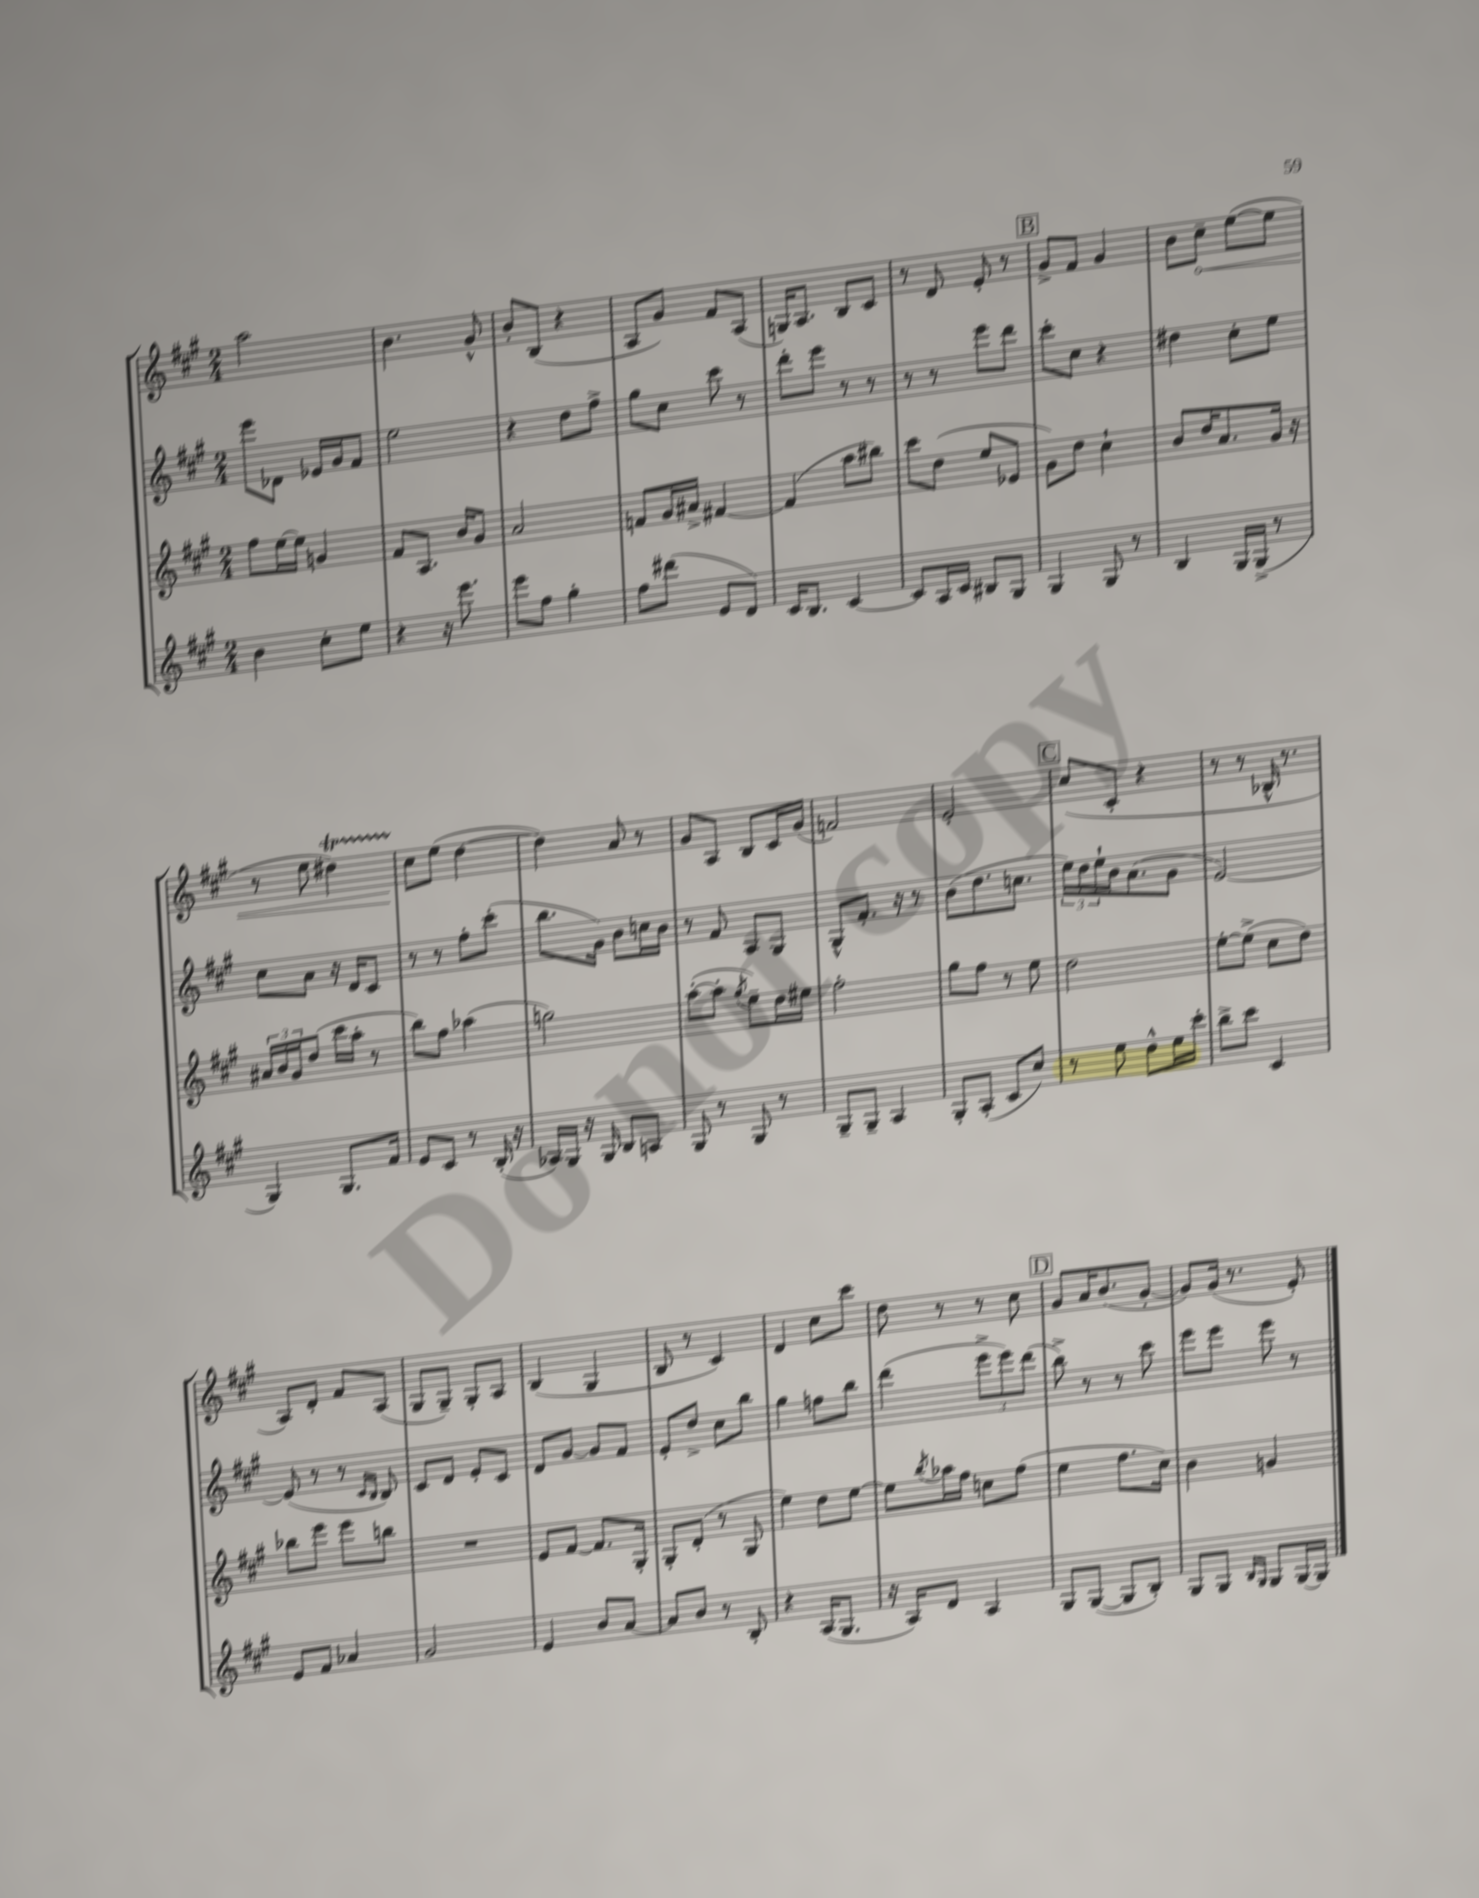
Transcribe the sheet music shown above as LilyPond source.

<<
\new StaffGroup <<
\new Staff = "s0" {
    \clef treble \key a \major \numericTimeSignature \time 2/4
    a''2 |
    b'4. gis'8-^ |
    b'8-. b8( r4 |
    a8 gis'8) fis'8 a8( |
    g16) a8. b8 cis'8 |
    r8 d'8 e'8-. r8 |
    \mark \markup { \box "B" } gis'8-> fis'8 gis'4 |
    b'8 \once \override Hairpin.circled-tip = ##t cis''8--\< e''8~( e''8 |
    r8 e''8 dis''4\startTrillSpan) |
    cis''8\stopTrillSpan\! e''8( d''4~ |
    d''4) a'8 r8 |
    gis'8 a8 b8 cis'16 gis'16( |
    f'2) |
    e'2-. |
    \mark \markup { \box "C" } cis''8( cis'8-. r4 |
    r8 r8 bes16-^ r8. |
    a8) d'8-. fis'8 a8( |
    gis8 gis8--) gis8-. a8 |
    b4( gis4 |
    b8 r8 cis'4) |
    d'4 cis''8 cis'''8 |
    d''8 r8 r8 cis''8 |
    \mark \markup { \box "D" } gis'8 a'16 b'8.( gis'8~-. |
    gis'8) gis'16( r8. e'8-.) \bar "|." |
}
\new Staff = "s1" {
    \clef treble \key a \major \numericTimeSignature \time 2/4
    e'''8 des'8 ees'16 gis'16 fis'8 |
    e''2 |
    r4 d''8 fis''8-> |
    gis''8 cis''8 cis'''8 r8 |
    d'''8-. e'''8 r8 r8 |
    r8 r8 e'''8 d'''8 |
    \mark \markup { \box "B" } cis'''8-. cis''8 r4 |
    dis''4 cis''8-. e''8 |
    cis''8 a'8 r16 d'16 cis'8 |
    r8 r8 fis''8-. cis'''8-.( |
    b''8. gis'16) b'8 c''16 b'16 |
    r8 fis'8 a8 gis8 |
    gis8-^ fis'8.-. r16 r8 |
    b'8( d''8. c''8. |
    \mark \markup { \box "C" } \tuplet 3/2 { e''16) d''16 e''16-! } b'16 a'8.( gis'8 |
    e'2~) |
    e'8( r8 r8 \grace { cis'16 b16 } b8) |
    cis'8 d'8 e'8-. cis'8 |
    d'8 gis'8~ gis'8 fis'8 |
    e'8-. d''8-> cis''8 b''8 |
    gis''4 f''8 b''8 |
    d'''4( \tuplet 3/2 { e'''8-> e'''8) d'''8( } |
    \mark \markup { \box "D" } b''8->) r8 r8 cis'''8 |
    e'''8 e'''8 e'''8 r8 \bar "|." |
}
\new Staff = "s2" {
    \clef treble \key a \major \numericTimeSignature \time 2/4
    fis''8 e''16~ e''16 g'4 |
    fis'8 a8. b'16 gis'8 |
    a'2 |
    f'8 gis'16 ais'16-> fis'4~ |
    fis'4( a''8 bis''8) |
    cis'''8 d''8( e''8 ees'8 |
    \mark \markup { \box "B" } gis'8) d''8 cis''4-! |
    b'8 d''16 a'8. gis'16 r16 |
    \tuplet 3/2 { ais'16 b'16 gis'16 } d''8( cis'''16 a''16-. r8 |
    b''8) fis''8 aes''4( |
    g''2) |
    a''8~-.( a''8-. \acciaccatura { gis''8 } e''8--) d''16 eis''16 |
    fis''2-. |
    gis''8 fis''8 r8 e''8 |
    \mark \markup { \box "C" } d''2 |
    e''8~-. e''8->( cis''8 d''8) |
    bes''8 e'''8 e'''8 b''8 |
    R2 |
    e'8 fis'8~ fis'8. gis16-. |
    gis8-. d'8-.( r8 gis8 |
    e''4) d''8 e''8~ |
    e''8 \acciaccatura { b''8 } aes''16 fis''16 c''8 fis''8( |
    \mark \markup { \box "D" } e''4 fis''8. cis''16) |
    b'4 g'4 \bar "|." |
}
\new Staff = "s3" {
    \clef treble \key a \major \numericTimeSignature \time 2/4
    b'4 cis''8-. e''8 |
    r4 r16 e'''8. |
    e'''8 fis''8 gis''4-. |
    fis''8 dis'''8( e'8 d'8) |
    cis'16 b8. cis'4~ |
    cis'8 a16 cis'16 bis8 gis8 |
    \mark \markup { \box "B" } gis4 gis8 r8 |
    b4 gis16 gis16->( r8 |
    gis4) gis8. fis'16 |
    e'8 cis'8 r8 b16-.( r16 |
    aes16) gis16 r16 gis16 b8 a8 |
    gis8 r8 gis8 r8 |
    gis8-- gis8-- a4 |
    gis8-. a8-.( cis'8 cis''8) |
    \mark \markup { \box "C" } r8 e''8 d''8-^ e''16 cis'''16-. |
    b''8-> cis'''8 cis'4 |
    e'8 fis'8 aes'4 |
    gis'2 |
    e'4 b'8 a'8~ |
    a'8 b'8 r8 b8-. |
    r4 a16( gis8. |
    r16 a16) d'8 a4 |
    \mark \markup { \box "D" } gis8 gis8~( gis8 b8-.) |
    gis8 gis8 \grace { b16 gis16 } gis8 gis16~ gis16 \bar "|." |
}
>>
>>
\layout { \context { \Score \remove "Bar_number_engraver" } }
